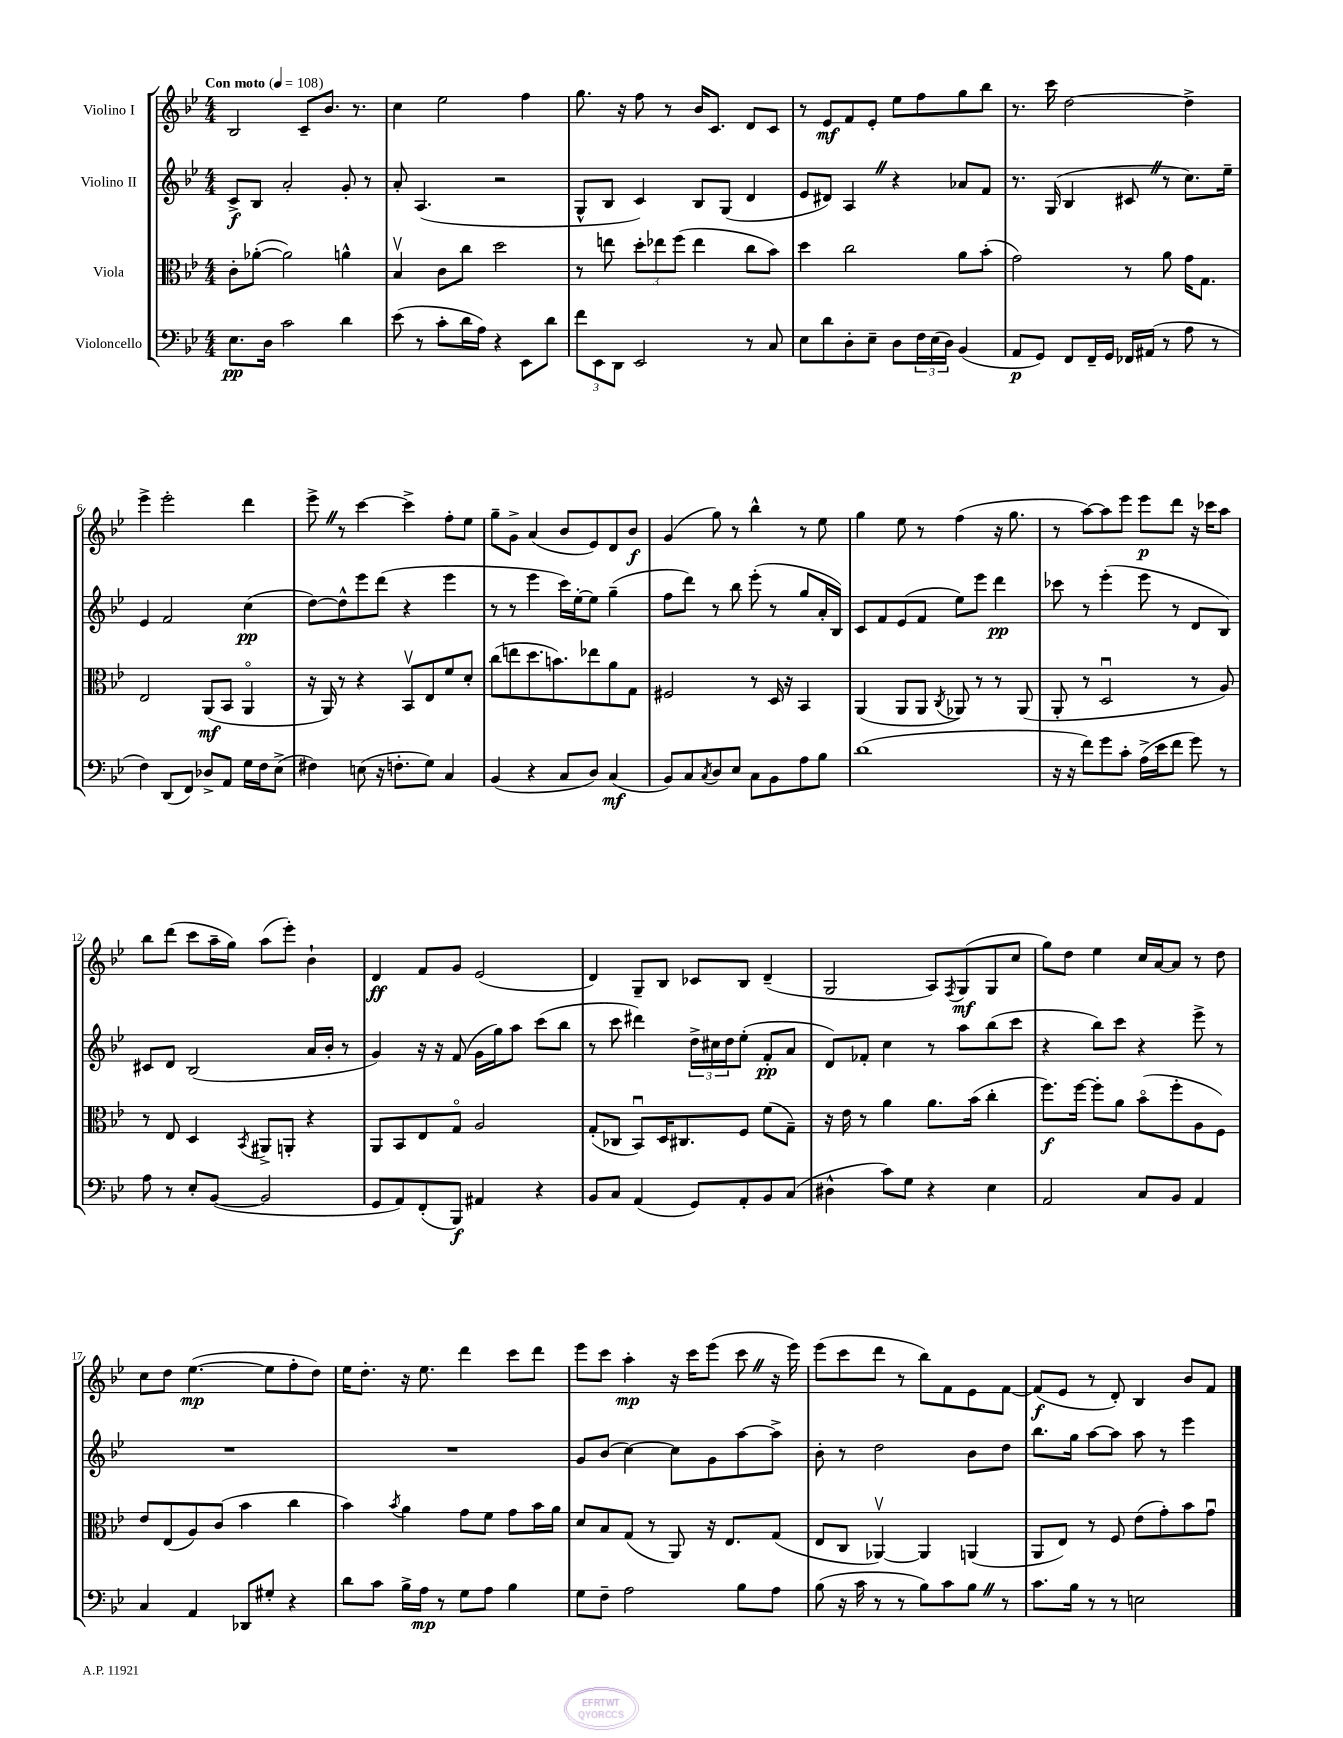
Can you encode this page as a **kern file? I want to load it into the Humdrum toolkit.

**kern	**dynam	**kern	**dynam	**kern	**dynam	**kern	**dynam
*part4	*part4	*part3	*part3	*part2	*part2	*part1	*part1
*staff4	*staff4	*staff3	*staff3	*staff2	*staff2	*staff1	*staff1
*I"Violoncello	*	*I"Viola	*	*I"Violino II	*	*I"Violino I	*
*clefF4	*	*clefC3	*	*clefG2	*	*clefG2	*
*k[b-e-]	*	*k[b-e-]	*	*k[b-e-]	*	*k[b-e-]	*
*M4/4	*	*M4/4	*	*M4/4	*	*M4/4	*
*MM108	*	*MM108	*	*MM108	*	*MM108	*
=1	=1	=1	=1	=1	=1	=1	=1
!	!	!	!	!	!	!LO:TX:a:B:t=Con moto	!
8.E-\L	pp	8c'\L	.	8c^/L	f	2B-/	.
.	.	([8a-X'\J	.	8B-/J	.	.	.
16D\Jk	.	.	.	.	.	.	.
2c\	.	2a-\])	.	2a'/	.	.	.
.	.	.	.	.	.	8c~/L	.
.	.	.	.	.	.	8.b-/J	.
4d\	.	4an^^\	.	8g'/	.	.	.
.	.	.	.	.	.	8.r	.
.	.	.	.	8r	.	.	.
=2	=2	=2	=2	=2	=2	=2	=2
(8e-\	.	4B-v/	.	8a'/	.	4cc\	.
8r	.	.	.	(4.A/	.	.	.
8c'\L	.	8c\L	.	.	.	2ee-\	.
16d\L	.	8cc\J	.	.	.	.	.
16A\JJ)	.	.	.	.	.	.	.
4r	.	2dd\	.	2r	.	.	.
8EE-\L	.	.	.	.	.	4ff\	.
8d\J	.	.	.	.	.	.	.
=3	=3	=3	=3	=3	=3	=3	=3
12f\L	.	8r	.	8G^^/L	.	8.gg\	.
12EE-\	.	.	.	.	.	.	.
.	.	8een\	.	8B-/J	.	.	.
12DD\J	.	.	.	.	.	.	.
.	.	.	.	.	.	16r	.
2EE-/	.	12dd'\L	.	4c/)	.	8ff\	.
.	.	12ee-X\	.	.	.	.	.
.	.	.	.	.	.	8r	.
.	.	(12ff\J	.	.	.	.	.
.	.	4ee-\	.	8B-/L	.	16b-/KL	.
.	.	.	.	.	.	8.c/J	.
.	.	.	.	(8G/J	.	.	.
8r	.	8cc\L	.	4d/	.	8d/L	.
8C/	.	8b-\J)	.	.	.	8c/J	.
=4	=4	=4	=4	=4	=4	=4	=4
8E-\L	.	4dd\	.	8e-/L	.	8r	.
8d\	.	.	.	8d#X/J)	.	8e-/L	mf
8D'\	.	2cc\	.	4AZ/	.	8f/	.
8E-~\J	.	.	.	.	.	8e-'/J	.
8D\L	.	.	.	4r	.	8ee-\L	.
24F\L	.	.	.	.	.	8ff\	.
(24E-\	.	.	.	.	.	.	.
24D\JJ)	.	.	.	.	.	.	.
(4BB-/	.	8a\L	.	8a-X/L	.	8gg\	.
.	.	(8b-'\J	.	8f/J	.	8bb-\J	.
=5	=5	=5	=5	=5	=5	=5	=5
8AA/L	p	2g\)	.	8.r	.	8.r	.
8GG/J)	.	.	.	.	.	.	.
.	.	.	.	(16G/	.	16ccc\	.
8FF/L	.	.	.	4B-/	.	[2dd\	.
16FF~/L	.	.	.	.	.	.	.
16GG/JJ	.	.	.	.	.	.	.
16FF-X/LL	.	8r	.	8c#XZ/	.	.	.
(16AA#X/JJ	.	.	.	.	.	.	.
8r	.	8a\	.	8r	.	.	.
8A\	.	16g\KL	.	8.cc\L)	.	4dd^\]	.
.	.	8.G\J	.	.	.	.	.
8r	.	.	.	.	.	.	.
.	.	.	.	16ee-~\Jk	.	.	.
!!LO:LB:g=z
=6	=6	=6	=6	=6	=6	=6	=6
4F\)	.	2E-/	.	4e-/	.	4eee-^\	.
(8DD/L	.	.	.	2f/	.	2eee-'\	.
8FF/J)	.	.	.	.	.	.	.
8D-X^/L	.	(8AA/L	mf	.	.	.	.
8AA/J	.	8BB-/J	.	.	.	.	.
16G\LL	.	4AA/	.	(4cc\	pp	4ddd\	.
16F\J	.	.	.	.	.	.	.
(8E-^\J	.	.	.	.	.	.	.
=7	=7	=7	=7	=7	=7	=7	=7
4F#X\)	.	16r	.	[8dd\L)	.	8eee-^Z\	.
.	.	16AA/)	.	.	.	.	.
.	.	8r	.	8dd^^\]	.	8r	.
(8En\	.	4r	.	8eee-\	.	[4ccc\	.
16r	.	.	.	(8ddd\J	.	.	.
8.Fn'\L	.	.	.	.	.	.	.
.	.	8BB-v/L	.	4r	.	4ccc^\]	.
8G\J)	.	8E-/	.	.	.	.	.
4C/	.	8f/	.	4eee-\	.	8ff'\L	.
.	.	8d'/J	.	.	.	8ee-\J	.
=8	=8	=8	=8	=8	=8	=8	=8
(4BB-/	.	(8cc\L	.	8r	.	8gg~\L	.
.	.	8een\	.	8r	.	8g^\J	.
4r	.	8.dd\	.	4eee-\	.	(4a/	.
.	.	8.bn\)	.	.	.	.	.
8C/L	.	.	.	16ccc\LL)	.	8b-/L	.
.	.	.	.	[16ee-'\J	.	.	.
8D/J)	.	8ee-X\	.	8ee-\J]	.	8e-/)	.
(4C/	mf	8a\	.	(4gg~\	.	8d/	.
.	.	8G\J	.	.	.	8b-/J	f
=9	=9	=9	=9	=9	=9	=9	=9
8BB-/L)	.	2F#X/	.	8ff\L	.	(4g/	.
8C/	.	.	.	8ddd\J)	.	.	.
8qC/	.	.	.	.	.	.	.
8D/	.	.	.	8r	.	8gg\)	.
8E-/J	.	.	.	8bb-\	.	8r	.
8C\L	.	8r	.	(8eee-'\	.	4bb-^^\	.
8BB-\	.	16D/	.	8r	.	.	.
.	.	16r	.	.	.	.	.
8A\	.	4BB-/	.	8gg/L	.	8r	.
8B-\J	.	.	.	16a'/L	.	8ee-\	.
.	.	.	.	16B-/JJ)	.	.	.
=10	=10	=10	=10	=10	=10	=10	=10
(1d	.	(4AA/	.	8c/L	.	4gg\	.
.	.	.	.	8f/	.	.	.
.	.	8AA/L	.	(8e-/	.	8ee-\	.
.	.	8AA/J	.	8f/J	.	8r	.
.	.	8qC/	.	.	.	.	.
.	.	8AA-X/)	.	8ee-\L)	.	(4ff\	.
.	.	8r	.	8eee-\J	.	.	.
.	.	8r	.	4ddd\	pp	16r	.
.	.	.	.	.	.	8.gg\	.
.	.	(8AA-/	.	.	.	.	.
=11	=11	=11	=11	=11	=11	=11	=11
16r	.	8AA'/	.	8ccc-X\	.	8r	.
16r	.	.	.	.	.	.	.
8f\L)	.	8r	.	8r	.	[8aa\L)	.
8g\	.	2Du/	.	(4eee-'\	.	8aa\]	.
8c'\J	.	.	.	.	.	8eee-\J	.
(16A^\LL	.	.	.	8eee-\	.	8eee-\L	p
16e-\J	.	.	.	.	.	.	.
8f\J	.	.	.	8r	.	8ddd\J	.
8g\)	.	8r	.	8d/L	.	16r	.
.	.	.	.	.	.	16ccc-X\KL	.
8r	.	8A/)	.	8B-/J)	.	8aa\J	.
!!LO:LB:g=z
=12	=12	=12	=12	=12	=12	=12	=12
8A\	.	8r	.	8c#X/L	.	8bb-\L	.
8r	.	8E-/	.	8d/J	.	(8ddd\J	.
8E-'/L	.	4D/	.	(2B-/	.	8ccc\L	.
([8BB-/J	.	.	.	.	.	16aa~\L	.
.	.	.	.	.	.	16gg\JJ)	.
.	.	8qBB-/	.	.	.	.	.
2BB-/]	.	8AA#X^/L	.	.	.	(8aa\L	.
.	.	8AAn'/J	.	.	.	8eee-'\J)	.
.	.	4r	.	16a/LL	.	4b-`\	.
.	.	.	.	16b-'/JJ	.	.	.
.	.	.	.	8r	.	.	.
=13	=13	=13	=13	=13	=13	=13	=13
8GG/L	.	8AA/L	.	4g/)	.	4d/	ff
8AA/)	.	8BB-/	.	.	.	.	.
(8FF'/	.	8E-/	.	16r	.	8f/L	.
.	.	.	.	16r	.	.	.
8BBB-/J)	f	8G/J	.	(8f/	.	8g/J	.
4AA#X/	.	2A/	.	16g\LL	.	(2e-/	.
.	.	.	.	16gg\J)	.	.	.
.	.	.	.	8aa\J	.	.	.
4r	.	.	.	(8ccc\L	.	.	.
.	.	.	.	8bb-\J	.	.	.
=14	=14	=14	=14	=14	=14	=14	=14
8BB-/L	.	(8G'/L	.	8r	.	4d/)	.
8C/J	.	8C-X/J	.	8ccc\	.	.	.
(4AA/	.	8BB-u/L)	.	4ddd#X\)	.	8G~/L	.
.	.	16D/K	.	.	.	8B-/J	.
.	.	8.C#X/	.	.	.	.	.
8GG/L)	.	.	.	24dd^\LL	.	8c-X/L	.
.	.	.	.	24cc#X\	.	.	.
.	.	.	.	24dd\J	.	.	.
8AA'/	.	8F/J	.	(8ee-'\J	.	8B-/J	.
8BB-/	.	(8f\L	.	8f'/L	pp	(4d~/	.
(8C/J	.	8G~\J)	.	8a/J	.	.	.
=15	=15	=15	=15	=15	=15	=15	=15
4D#X^^\	.	16r	.	8d/L)	.	2G/	.
.	.	16e-\	.	.	.	.	.
.	.	8r	.	8f-X'/J	.	.	.
8c\L)	.	4a\	.	4cc\	.	.	.
8G\J	.	.	.	.	.	.	.
4r	.	8.a\L	.	8r	.	8A/L)	.
.	.	.	.	.	.	8qF/	.
.	.	.	.	8aa\L	.	(8G/	mf
.	.	(16b-\Jk	.	.	.	.	.
4E-\	.	4cc'\	.	(8bb-\	.	8G/	.
.	.	.	.	8ccc\J	.	8cc/J	.
=16	=16	=16	=16	=16	=16	=16	=16
2AA/	.	8.ff\L)	f	4r	.	8gg\L)	.
.	.	.	.	.	.	8dd\J	.
.	.	[16ff\Jk	.	.	.	.	.
.	.	8ff'\L]	.	8bb-\L)	.	4ee-\	.
.	.	8a\J	.	8ccc\J	.	.	.
8C/L	.	(8b-\L	.	4r	.	16cc/LL	.
.	.	.	.	.	.	[16a/J	.
8BB-/J	.	8ff'\	.	.	.	8a/J]	.
4AA/	.	8A\	.	8eee-^\	.	8r	.
.	.	8F\J)	.	8r	.	8dd\	.
!!LO:LB:g=z
=17	=17	=17	=17	=17	=17	=17	=17
4C/	.	8e-/L	.	1r	.	8cc\L	.
.	.	(8E-/	.	.	.	8dd\J	.
4AA/	.	8A/)	.	.	.	([4.ee-\	mp
.	.	(8c/J	.	.	.	.	.
8DD-X/L	.	4b-\	.	.	.	.	.
8G#X'/J	.	.	.	.	.	8ee-\L]	.
4r	.	4cc\	.	.	.	8ff'\	.
.	.	.	.	.	.	8dd\J)	.
=18	=18	=18	=18	=18	=18	=18	=18
8d\L	.	4b-\)	.	1r	.	16ee-\KL	.
.	.	.	.	.	.	8.dd'\J	.
8c\J	.	.	.	.	.	.	.
.	.	8qb-/	.	.	.	.	.
16B-^\LL	.	4a\	.	.	.	16r	.
16A\JJ	mp	.	.	.	.	8.ee-\	.
8r	.	.	.	.	.	.	.
8G\L	.	8g\L	.	.	.	4ddd\	.
8A\J	.	8f\J	.	.	.	.	.
4B-\	.	8g\L	.	.	.	8ccc\L	.
.	.	16b-\L	.	.	.	8ddd\J	.
.	.	16a\JJ	.	.	.	.	.
=19	=19	=19	=19	=19	=19	=19	=19
8G\L	.	8d/L	.	8g/L	.	8eee-\L	.
8F~\J	.	8B-/	.	(8b-/J	.	8ccc\J	.
2A\	.	(8G/J	.	[4cc\)	.	4aa'\	mp
.	.	8r	.	.	.	.	.
.	.	8AA/)	.	8cc\L]	.	16r	.
.	.	.	.	.	.	16ccc\KL	.
.	.	16r	.	8g\	.	(8eee-\J	.
.	.	8.E-/L	.	.	.	.	.
8B-\L	.	.	.	[8aa\	.	8cccZ\	.
8A\J	.	(8G/J	.	8aa^\J]	.	16r	.
.	.	.	.	.	.	16eee-\)	.
=20	=20	=20	=20	=20	=20	=20	=20
(8B-\	.	8E-/L	.	8b-'\	.	(8eee-\L	.
16r	.	8C/J	.	8r	.	8ccc\	.
16c\	.	.	.	.	.	.	.
8r	.	[4AA-Xv/)	.	2dd\	.	8ddd\J	.
8r	.	.	.	.	.	8r	.
8B-\L)	.	4AA-/]	.	.	.	8bb-\L)	.
8c\	.	.	.	.	.	8f\	.
8B-Z\J	.	(4AAn/	.	8b-\L	.	8e-\	.
8r	.	.	.	8dd\J	.	[8f\J	.
=21	=21	=21	=21	=21	=21	=21	=21
8.c\L	.	8AA/L	.	8.bb-\L	.	(8f/L]	f
.	.	8E-/J)	.	.	.	8e-/J	.
16B-\Jk	.	.	.	16gg\Jk	.	.	.
8r	.	8r	.	[8aa\L	.	8r	.
8r	.	8F/	.	8aa\J]	.	8d'/)	.
2En\	.	(8e-\L	.	8aa\	.	4B-/	.
.	.	8g'\)	.	8r	.	.	.
.	.	8b-\	.	4eee-\	.	8b-/L	.
.	.	8gu\J	.	.	.	8f/J	.
==	==	==	==	==	==	==	==
*-	*-	*-	*-	*-	*-	*-	*-
